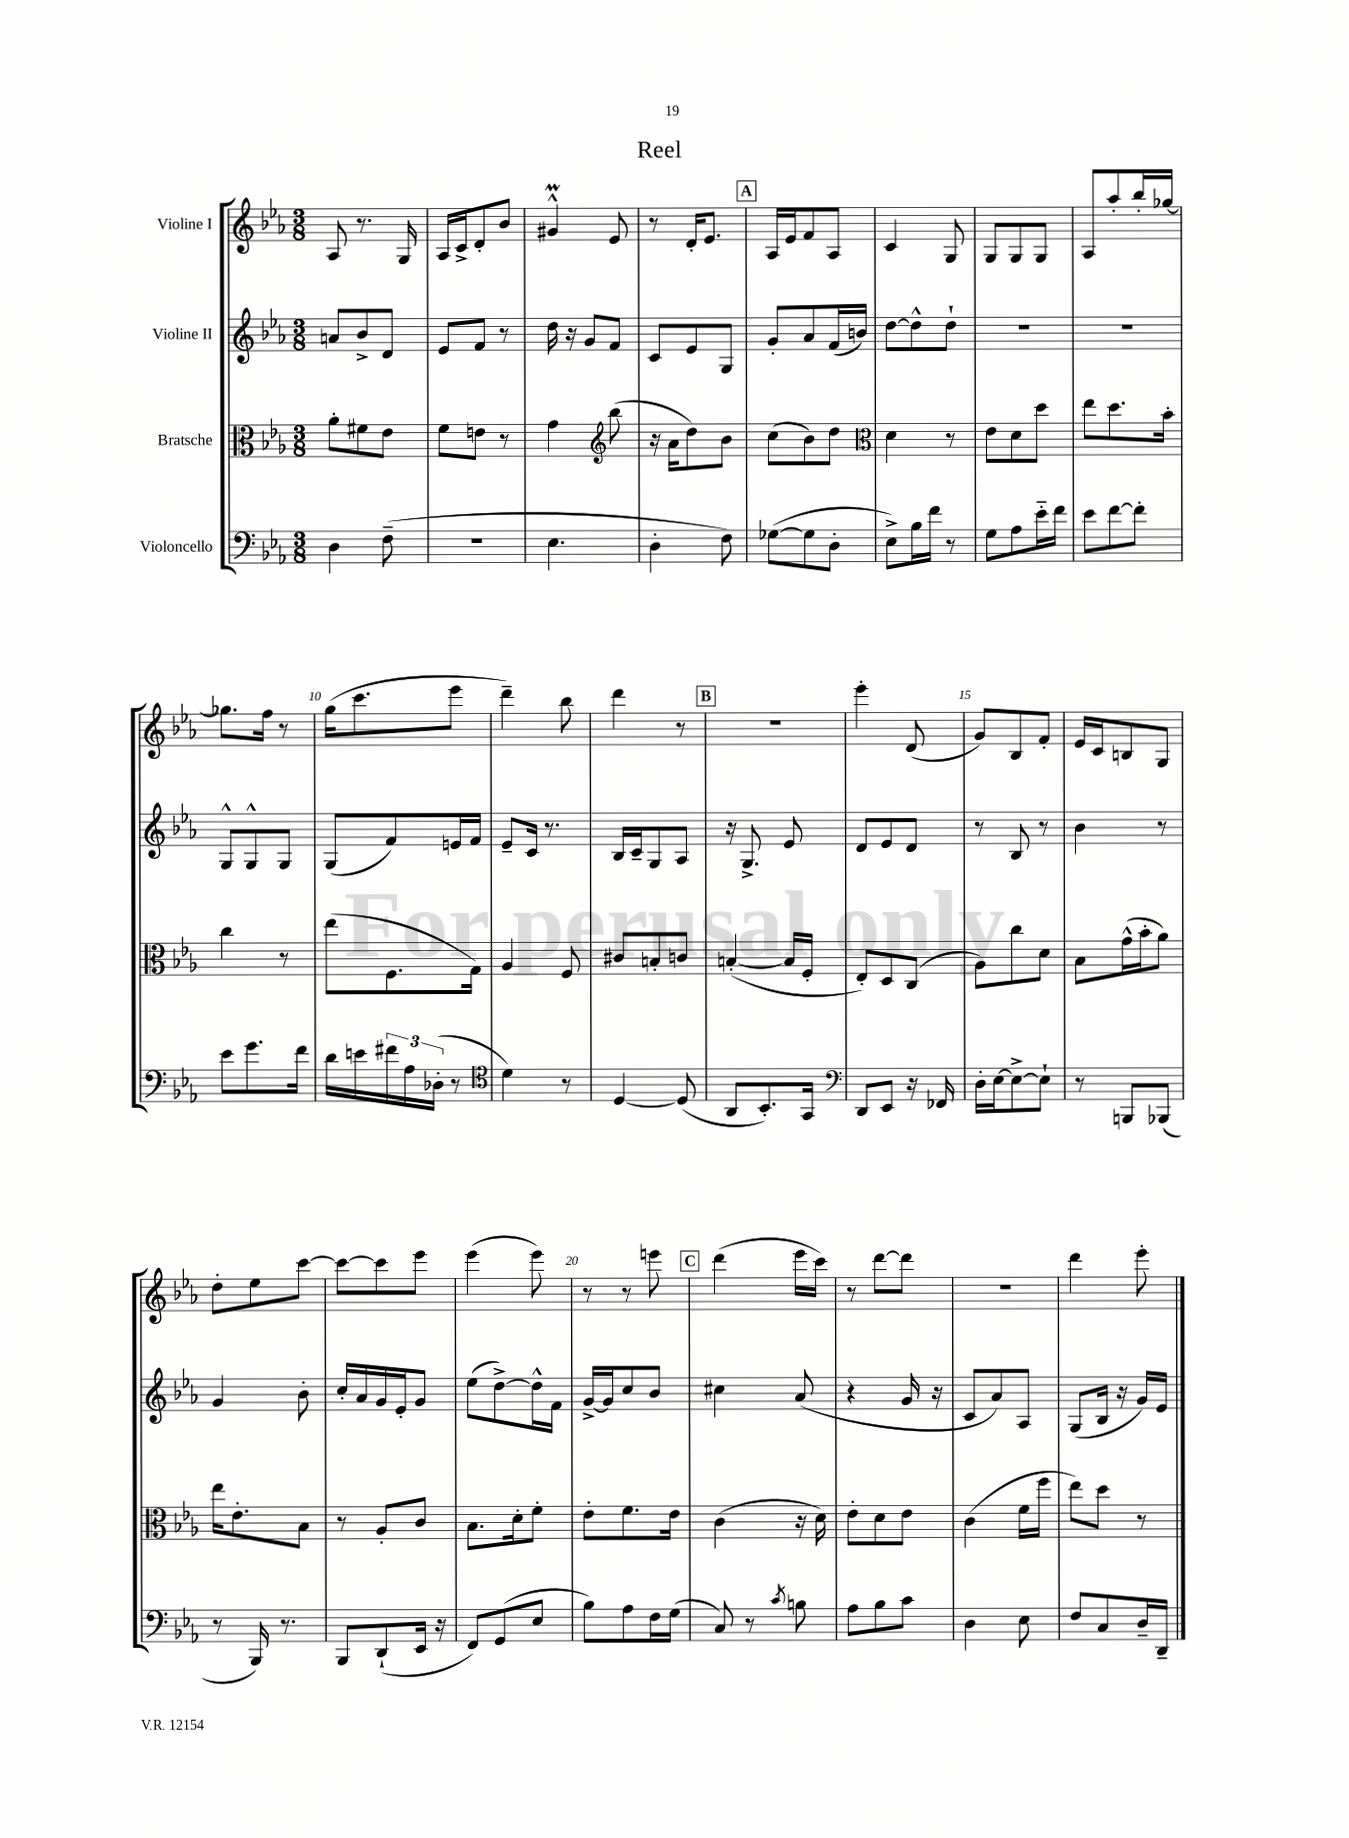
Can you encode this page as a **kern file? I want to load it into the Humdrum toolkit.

**kern	**kern	**kern	**kern
*staff4	*staff3	*staff2	*staff1
*clefF4	*clefC3	*clefG2	*clefG2
*k[b-e-a-]	*k[b-e-a-]	*k[b-e-a-]	*k[b-e-a-]
*M3/8	*M3/8	*M3/8	*M3/8
4D\	8a-'\L	8a/L	8A-/
.	8f#\	8b-^/	8.r
(8F~\	8e-\J	8d/J	.
.	.	.	16G/
=	=	=	=
4.r	8f\L	8e-/L	16A-/LL
.	.	.	16c^/J
.	8e\J	8f/J	8d'/
.	8r	8r	8b-/J
=	=	=	=
4.E-\	4g\	16dd\	4g#^^/
.	.	16r	.
.	.	8g/L	.
*	*clefG2	*	*
.	(8bb-\	8f/J	8e-/
=	=	=	=
4D'\	16r	8c/L	8r
.	16a-\LK	.	.
.	8dd\)	8e-/	16d'/LK
.	.	.	8.e-/J
8F\)	8b-\J	8G/J	.
=	=	=	=
([8G-\L	(8cc\L	8g'/L	16A-/LL
.	.	.	16e-/J
8G-\]	8b-\)	8a-/	8f/
8D'\J	8dd\J	(16f/L	8A-/J
.	.	16b/JJ)	.
=	=	=	=
*	*clefC3	*	*
8E-^\L)	4d\	[8dd\L	4c/
16B-\L	.	8dd^^\]	.
16f\JJ	.	.	.
8r	8r	8dd`\J	8G/
=	=	=	=
8G\L	8e-\L	4.r	8G/L
8A-\	8d\	.	8G/
16e-'~\L	8dd\J	.	8G/J
16f\JJ	.	.	.
=	=	=	=
8e-\L	8ee-\L	4.r	8A-/L
[8f\	8.dd\	.	8aa-'/
8f'\]J	.	.	16bb-'/L
.	16b-'\Jk	.	[16gg-/JJ
=	=	=	=
8e-\L	4cc\	8G^^/L	8.gg-\]L
8.g\	.	8G^^/	.
.	.	.	16ff\Jk
.	8r	8G/J	8r
16f\Jk	.	.	.
=	=	=	=
16d\LL	(8ee-\L	(8G/L	(16gg\LK
16e\	.	.	8.ccc\
24f#\	8.F\	8f/)	.
24A-\	.	.	.
(24D-'\JJ	.	.	.
8r	.	16e/L	8eee-\J
.	16G\Jk)	16f/JJ	.
=	=	=	=
*clefC4	*	*	*
4d\)	4A-/	8e-~/L	4ddd~\)
.	.	16c/Jk	.
.	.	8.r	.
8r	8F/	.	8bb-\
=	=	=	=
[4D/	8c#/L	16B-/LL	4ddd\
.	.	16c~/J	.
.	8B'/	8G/	.
(8D/]	8c/J	8A-/J	8r
=	=	=	=
8AA-/L	([4B'/	16r	4.r
.	.	8.G^/	.
8.BB-'/)	.	.	.
.	16B/]LL	8e-/	.
16GG/Jk	16F'/JJ	.	.
=	=	=	=
*clefF4	*	*	*
8DD/L	8E-'/L)	8d/L	4eee-'\
8EE-/J	8D/	8e-/	.
16r	(8C/J	8d/J	(8d/
16FF-/	.	.	.
=	=	=	=
16D'\LL	8A-\L)	8r	8g/L)
[16E-\J	.	.	.
8E-^\_	8cc\	8B-/	8B-/
8E-`\]J	8d\J	8r	8f'/J
=	=	=	=
8r	8B-\L	4b-\	16e-/LL
.	.	.	16c/J
8BBB/L	(16g^^\L	.	8B/
.	16b-'\J	.	.
(8BBB-/J	8a-\J)	8r	8G/J
=	=	=	=
8r	16ee-\LK	4g/	8dd'\L
.	8.e-'\	.	.
16BBB-/)	.	.	8ee-\
8.r	.	.	.
.	8B-\J	8b-'\	[8ccc\J
=	=	=	=
8BBB-/L	8r	16cc'/LL	8ccc\_L
.	.	16a-/	.
(8DD`/	8A-'/L	16g/	8ccc\]
.	.	16e-'/J	.
16EE-/Jk	8c/J	8g/J	8eee-\J
16r	.	.	.
=	=	=	=
8FF/L)	8.B-\L	(8ee-\L	(4eee-\
(8GG/	.	[8dd^\)	.
.	16d'\k	.	.
8E-/J	8f'\J	16dd^^\]L	8eee-\)
.	.	16f\JJ	.
=	=	=	=
8B-\L)	8e-'\L	[16g^/LL	8r
.	.	16g/]J	.
8A-\	8.f\	8cc/	8r
16F\L	.	8b-/J	8eee\
(16G\JJ	16e-\Jk	.	.
=	=	=	=
8C/)	(4c\	4cc#\	(4ddd\
8r	.	.	.
8qc/	.	.	.
8B\	16r	(8a-/	16eee-\LL
.	16d\)	.	16ccc\JJ)
=	=	=	=
8A-\L	8e-'\L	4r	8r
8B-\	8d\	.	[8ddd\L
8c\J	8e-\J	16g/	8ddd\]J
.	.	16r	.
=	=	=	=
4D\	(4c\	8c/L	4.r
.	.	8a-/)	.
8E-\	16f\LL	8A-/J	.
.	16ff\JJ	.	.
=	=	=	=
8F/L	8ee-\L)	(8G/L	4ddd\
8C/	8dd\J	16B-/Jk	.
.	.	16r	.
16D~/L	8r	16g/LL)	8eee-'\
16DD~/JJ	.	16e-/JJ	.
==	==	==	==
*-	*-	*-	*-
